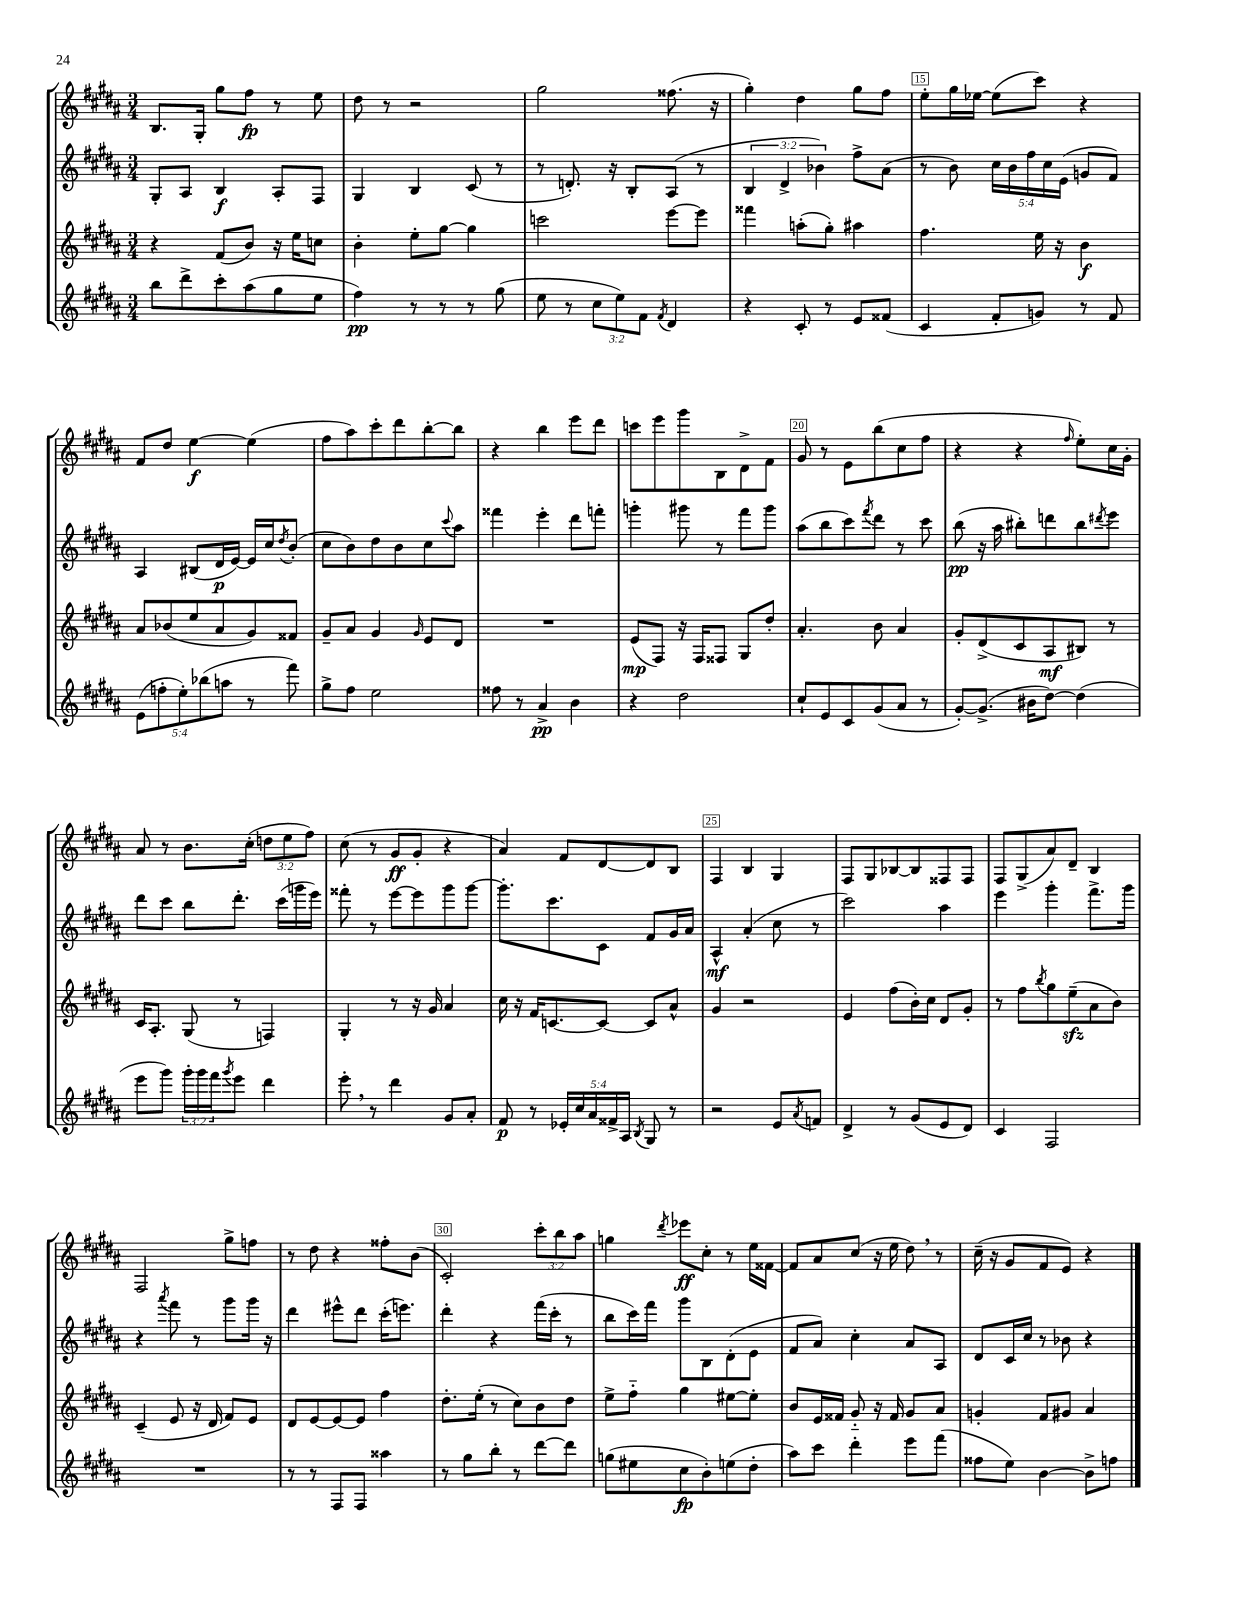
<<
\new StaffGroup <<
\new Staff = "s0" {
    \clef treble \key b \major \numericTimeSignature \time 3/4 \override Staff.TupletNumber.text = #tuplet-number::calc-fraction-text
    b8. gis16-. gis''8 fis''8\fp r8 e''8 |
    dis''8 r8 r2 |
    gis''2 fisis''8.( r16 |
    gis''4-.) dis''4 gis''8 fis''8 |
    e''8-. gis''16 ees''16~ ees''8( cis'''8) r4 |
    fis'8 dis''8 e''4~\f e''4( |
    fis''8 ais''8) cis'''8-. dis'''8 b''8~-. b''8 |
    r4 b''4 e'''8 dis'''8 |
    c'''8 e'''8 gis'''8 b8 dis'8-> fis'8 |
    gis'8 r8 e'8 b''8( cis''8 fis''8 |
    r4 r4 \grace { fis''16 } e''8-.) cis''16 gis'16-. |
    ais'8 r8 b'8. cis''16-.( \tuplet 3/2 { d''8 e''8 fis''8) } |
    cis''8( r8 gis'8\ff gis'8-. r4 |
    ais'4) fis'8 dis'8~ dis'8 b8 |
    fis4 b4 gis4 |
    fis8 gis8 bes8~ bes8 fisis8 fisis8 |
    fis8 gis8->( ais'8) dis'8-- b4 |
    fis2 gis''8-> f''8 |
    r8 dis''8 r4 fisis''8-. b'8( |
    cis'2-.) \tuplet 3/2 { cis'''8-. b''8 ais''8 } |
    g''4 \acciaccatura { dis'''8 } ees'''8\ff cis''8-. r8 e''16 fisis'16~ |
    fisis'8 ais'8 cis''8( r16 e''16 dis''8) \breathe r8 |
    cis''16--( r16 gis'8 fis'8 e'8) r4 \bar "|." |
}
\new Staff = "s1" {
    \clef treble \key b \major \numericTimeSignature \time 3/4 \override Staff.TupletNumber.text = #tuplet-number::calc-fraction-text
    gis8-. ais8 b4\f ais8-. fis8 |
    gis4 b4 cis'8( r8 |
    r8 d'8.-.) r16 b8-. ais8( r8 |
    \tuplet 3/2 { b4 dis'4-> bes'4) } fis''8-> ais'8( |
    r8 b'8) \tuplet 5/4 { cis''16 b'16 fis''16 cis''16 e'16( } g'8 fis'8) |
    ais4 bis8( dis'16\p e'16~) e'16 cis''16 \acciaccatura { dis''8 } b'8-.( |
    cis''8 b'8) dis''8 b'8 cis''8 \appoggiatura { cis'''8 } ais''8 |
    fisis'''4 e'''4-. dis'''8 f'''8-. |
    g'''4-. gis'''8 r8 fis'''8 gis'''8 |
    ais''8( b''8 cis'''8) \acciaccatura { fis'''8 } dis'''8 r8 cis'''8 |
    b''8\pp( r16 ais''16 bis''8-.) d'''8 bis''8 \acciaccatura { dis'''8 } e'''8 |
    dis'''8 cis'''8 b''8 dis'''8.-. cis'''16( g'''16 e'''16) |
    fisis'''8-. r8 e'''8~ e'''8 gis'''8 gis'''8~ |
    gis'''8.-. cis'''8. cis'8 fis'8 gis'16 ais'16 |
    ais4-^\mf ais'4-.( cis''8 r8 |
    cis'''2) ais''4 |
    e'''4 gis'''4-. fis'''8.-> gis'''16 |
    r4 \acciaccatura { ais'''8 } fis'''8 r8 gis'''8 gis'''16 r16 |
    dis'''4 eis'''8-^ dis'''8 cis'''16-.( e'''8.) |
    dis'''4-. r4 fis'''16( cis'''16-. r8 |
    b''8 cis'''16) fis'''16 gis'''8 b8 dis'8-.( e'8 |
    fis'8 ais'8) cis''4-. ais'8 ais8 |
    dis'8 cis'16 cis''16 r8 bes'8 r4 \bar "|." |
}
\new Staff = "s2" {
    \clef treble \key b \major \numericTimeSignature \time 3/4
    r4 fis'8( b'8) r16 e''16 c''8 |
    b'4-. e''8-. gis''8~ gis''4 |
    c'''2 e'''8~ e'''8 |
    fisis'''4 a''8-.( gis''8-.) ais''4 |
    fis''4. e''16 r16 b'4\f |
    ais'8 bes'8( e''8 ais'8 gis'8) fisis'8 |
    gis'8-- ais'8 gis'4 \grace { gis'16 } e'8 dis'8 |
    R2. |
    e'8\mp( fis8) r16 fis16 fisis8 gis8 dis''8-. |
    ais'4.-. b'8 ais'4 |
    gis'8-. dis'8->( cis'8 ais8\mf bis8) r8 |
    cis'16 ais8.-. gis8( r8 f4) |
    gis4-. r8 r16 gis'16 ais'4 |
    cis''16 r16 fis'16 c'8.~ c'8~ c'8 ais'8-^ |
    gis'4 r2 |
    e'4 fis''8( b'16-.) cis''16 dis'8 gis'8-. |
    r8 fis''8 \acciaccatura { b''8 } gis''8 e''8--\sfz( ais'8 b'8) |
    cis'4--( e'8 r16 dis'16 fis'8) e'8 |
    dis'8 e'8~ e'8~ e'8 fis''4 |
    dis''8.-. e''16-.( r8 cis''8) b'8 dis''8 |
    e''8-> fis''8-_ gis''4 eis''8~ eis''8-. |
    b'8 e'16 fisis'16 gis'8-_ r16 fisis'16 gis'8 ais'8 |
    g'4-. fis'8 gis'8 ais'4 \bar "|." |
}
\new Staff = "s3" {
    \clef treble \key b \major \numericTimeSignature \time 3/4 \override Staff.TupletNumber.text = #tuplet-number::calc-fraction-text
    b''8 dis'''8-> cis'''8-. ais''8( gis''8 e''8 |
    fis''4\pp) r8 r8 r8 gis''8( |
    e''8 r8 \tuplet 3/2 { cis''8 e''8) fis'8 } \acciaccatura { fis'8 } dis'4 |
    r4 cis'8-. r8 e'8 fisis'8( |
    cis'4 fis'8-. g'8) r8 fis'8 |
    \tuplet 5/4 { e'8( f''8-. e''8-.) bes''8( a''8 } r8 fis'''8) |
    gis''8-> fis''8 e''2 |
    fisis''8 r8 ais'4->\pp b'4 |
    r4 dis''2 |
    cis''8-! e'8 cis'8 gis'8( ais'8 r8 |
    gis'8~-.) gis'8.->( bis'16 dis''8~) dis''4( |
    e'''8 gis'''8) \tuplet 3/2 { gis'''16-. gis'''16 fis'''16 } \acciaccatura { gis'''8 } e'''8 dis'''4 |
    e'''8-. \breathe r8 dis'''4 gis'8 ais'8-. |
    fis'8\p r8 \tuplet 5/4 { ees'16-. cis''16 ais'16 fisis'16-> ais16 } \acciaccatura { b8 } gis8 r8 |
    r2 e'8 \acciaccatura { ais'8 } f'8 |
    dis'4-> r8 gis'8( e'8 dis'8) |
    cis'4 fis2 |
    R2. |
    r8 r8 fis8 fis8 aisis''4 |
    r8 gis''8 b''8-. r8 dis'''8~ dis'''8 |
    g''8( eis''8 cis''8\fp b'8-.) e''8( dis''8-. |
    ais''8) cis'''8 dis'''4-. e'''8 fis'''8( |
    fisis''8 e''8) b'4~ b'8-> f''8 \bar "|." |
}
>>
>>
\layout { \context { \Score currentBarNumber = #11 \override BarNumber.break-visibility = ##(#f #t #t) barNumberVisibility = #(every-nth-bar-number-visible 5) \override BarNumber.stencil = #(make-stencil-boxer 0.1 0.3 ly:text-interface::print) } }
